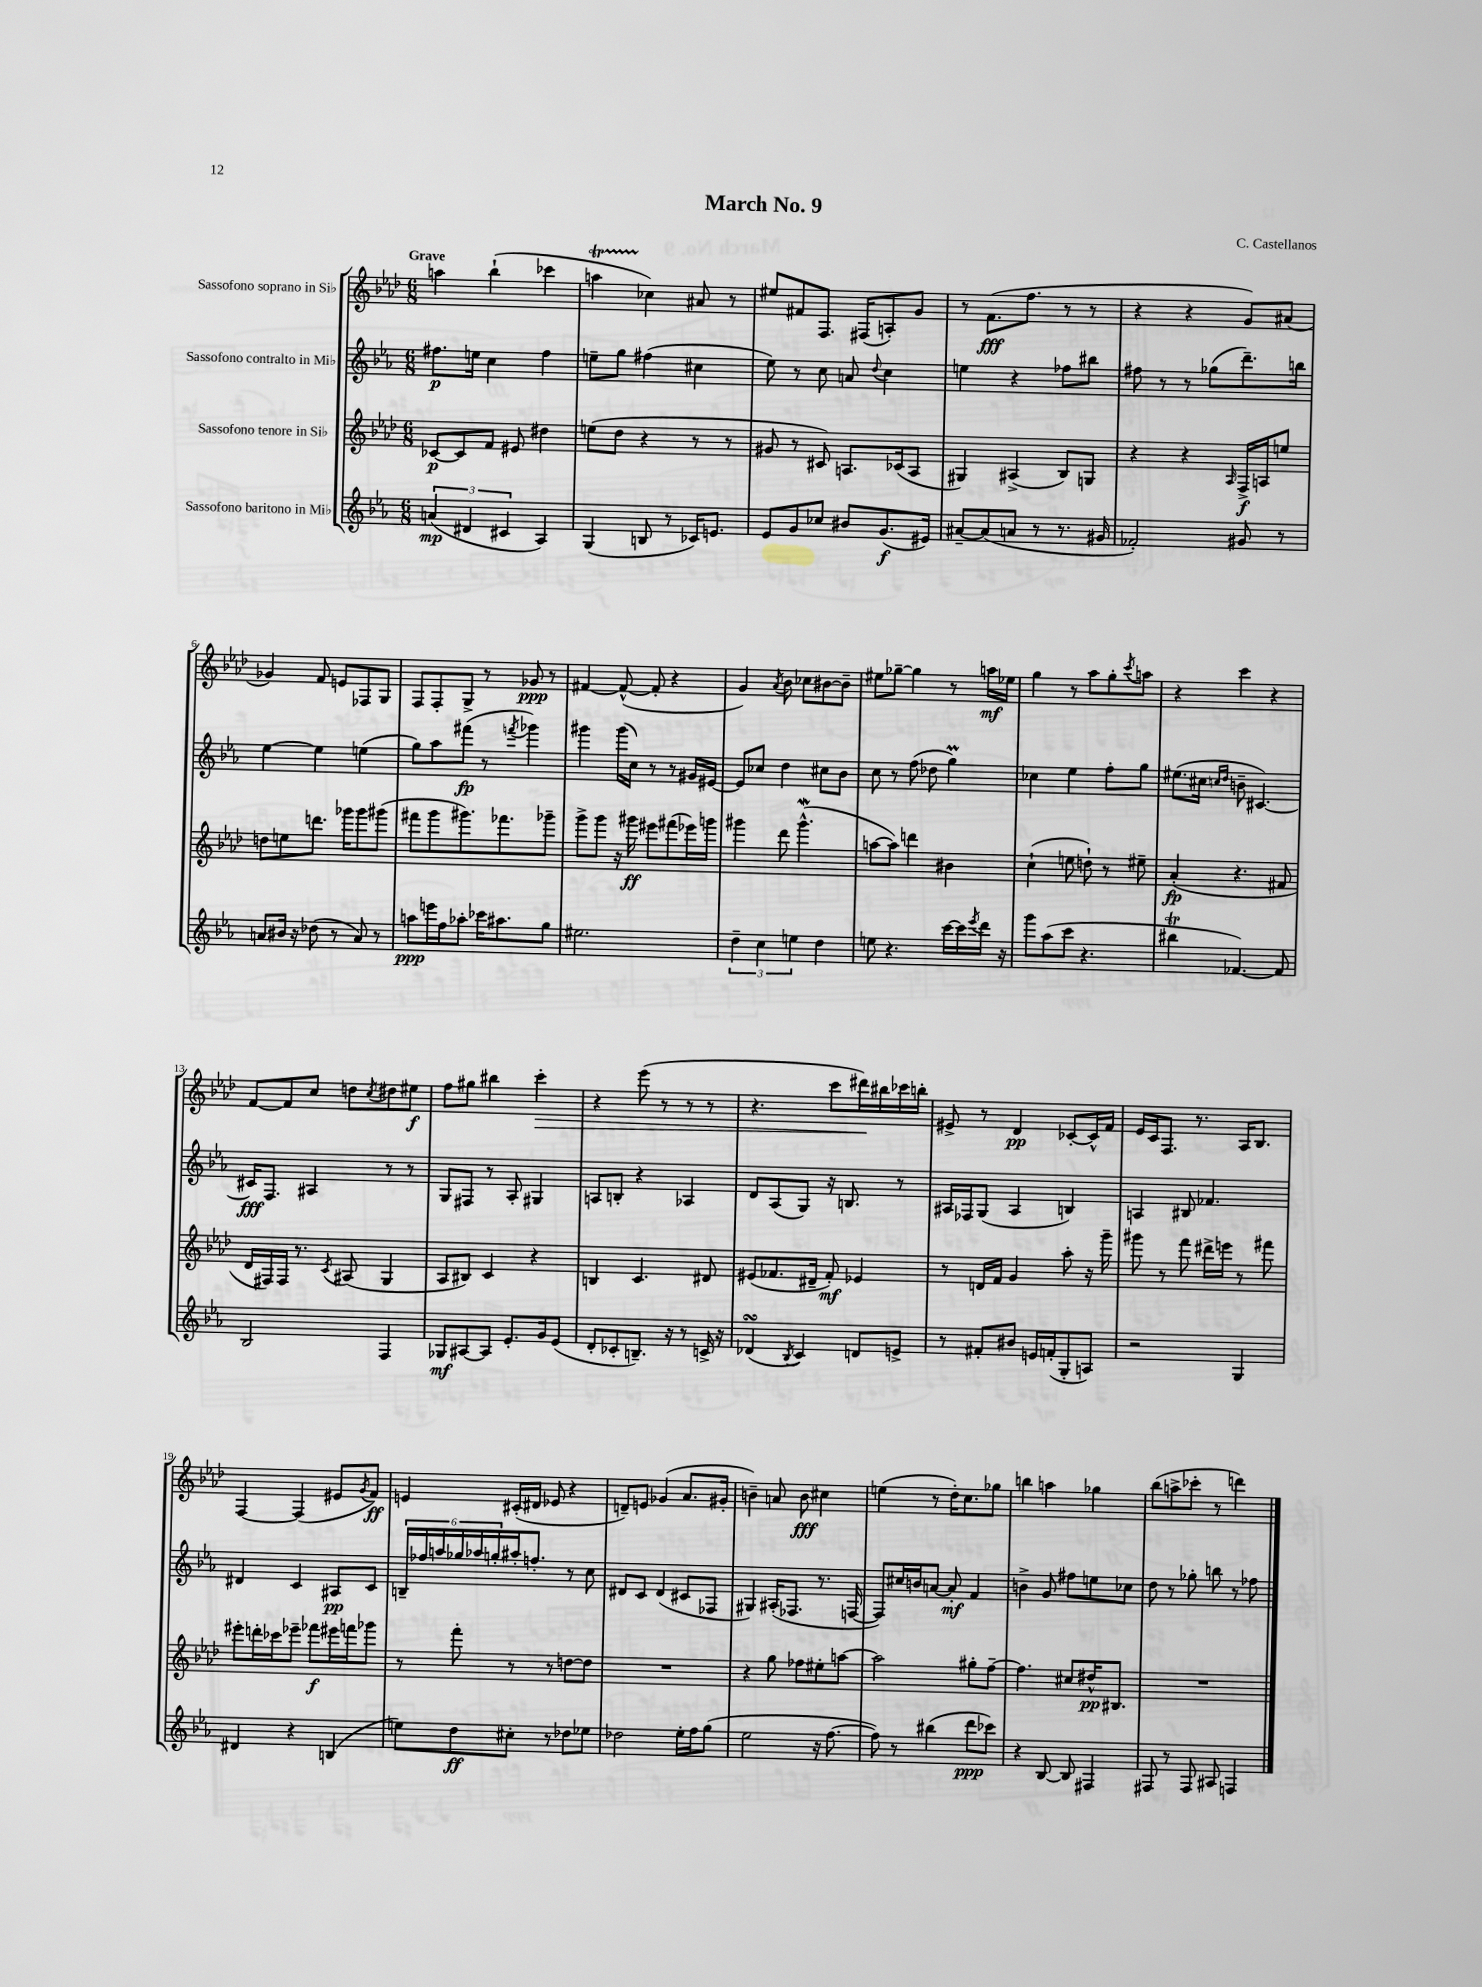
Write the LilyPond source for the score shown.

\header { title = "March No. 9" composer = "C. Castellanos" }
<<
\new StaffGroup <<
\new Staff = "s0" \with { instrumentName = "Sassofono soprano in Sib" } {
    \clef treble \key aes \major \numericTimeSignature \time 6/8 \tempo "Grave"
    a''4 bes''4-!( ces'''4 |
    a''4\startTrillSpan ces''4\stopTrillSpan) ais'8 r8 |
    eis''8 fis'8 f8. fis16( a8-.) g'8 |
    r8 f'8.\fff( f''8. r8 r8 |
    r4 r4 g'8) ais'8( |
    ges'4) f'8 e'8 fes8 g8 |
    f8 f8-. g8-> r8 ges'8\ppp r8 |
    fis'4~ fis'8~-^( fis'8-. r4 |
    g'4) \acciaccatura { aes'8 } bes'8 ces''8 bis'8~ bis'8-- |
    eis''8 ges''8~-- ges''4 r8 a''16\mf ees''16 |
    g''4 r8 aes''8 g''8-. \acciaccatura { c'''8 } a''8 |
    r4 c'''4 r4 |
    f'8~ f'8 c''8 d''8 \acciaccatura { c''8 } dis''8 eis''8\f |
    f''8 gis''8 bis''4 c'''4-.\> |
    r4 ees'''8( r8 r8 r8 |
    r4. c'''8 dis'''16\!) bis''16 ces'''16 b''16-. |
    eis'8-> r8 des'4\pp ces'8~-. ces'16-^ f'16 |
    ees'16 c'16 f8. r8. aes16 bes8. |
    f4~ f4( eis'8 \acciaccatura { g'8 } f'8\ff) |
    e'4 cis'16-.( dis'16 ees'8 r4 |
    d'8--) e'8 ges'4( aes'8. gis'16-. |
    b'4--) a'8 b'8\fff cis''4 |
    e''4( r8 des''16-.) c''8. ges''8 |
    b''4 a''4 ges''4 |
    bes''8( a''8-> ces'''8-. r8 d'''4) \bar "|." |
}
\new Staff = "s1" \with { instrumentName = "Sassofono contralto in Mib" } {
    \clef treble \key ees \major \numericTimeSignature \time 6/8
    fis''8.\p e''16 c''4 fis''4 |
    e''8-- g''8 fis''4( cis''4 |
    ees''8) r8 c''8 a'8 \appoggiatura { d''8 } c''4 |
    e''4 r4 fes''8 bis''8 |
    fis''8 r8 r8 ges''8( d'''8.--) b''16 |
    ees''4~ ees''4 e''4( |
    g''8) aes''8 fis'''8\fp( r8 \acciaccatura { f'''8 } ges'''4) |
    gis'''4 gis'''16( c''16) r8 r8 gis'16 eis'16~ |
    eis'8 ces''8 d''4 cis''8 bes'8 |
    c''8 r8 f''8( des''8 g''4\prall) |
    ces''4 ees''4 f''8-. g''8 |
    eis''8.( cis''16 \grace { c''16 d''16 } b'8-- cis'4.~) |
    cis'16\fff f8. ais4 r8 r8 |
    g8 fis8 r8 aes8-. gis4 |
    a8 b8-. r4 aes4 |
    d'8 aes8( g8) r16 b8. r8 |
    ais16 fes16 g8( ais4 b4) |
    a4 bis8 fes'4. |
    dis'4 c'4 ais8\pp c'8 |
    \tuplet 6/4 { b16-- fes''16 a''16 ges''16 aes''16 g''16-. } ais''16-. f''8.-. r8 c''8 |
    dis'8 c'8 dis'4( cis'8 fes8 |
    gis4) ais16-.( fes8. r8. f16~ |
    f8) cis''16 b'16 a'8~ a'8-.\mf f'4 |
    b'4-> g'8 fis''8 e''8 ces''8 |
    d''8 r8 ges''8-. b''8 r8 fes''8 \bar "|." |
}
\new Staff = "s2" \with { instrumentName = "Sassofono tenore in Sib" } {
    \clef treble \key aes \major \numericTimeSignature \time 6/8
    ces'8~\p ces'8 f'8 eis'8 dis''4 |
    e''8( des''8 r4 r8 r8 |
    gis'8 r8 cis'8) a8. ces'16( a8 |
    gis4) ais4->( bes8) g8 |
    r4 r4 \grace { aes16 } f16->\f a16 e''8 |
    d''8 e''8 d'''8. ges'''16 ges'''8 gis'''8( |
    fis'''8 g'''8 gis'''8.) fes'''8. ges'''8-- |
    g'''8-> g'''8 r16 gis'''16\ff eis'''8 fis'''8( ees'''16) g'''16 |
    gis'''4 des'''8 gis'''4.-^\mordent( |
    a''8~ a''8) d'''4 bis'4 |
    c''4-!( e''8 d''8-!) r8 eis''8-- |
    aes'4-.\fp( r4. fis'8 |
    des'16 fis16) fis16 r8. \acciaccatura { c'8 } ais8( g4 |
    aes8 bis8) c'4 r4 |
    b4 c'4. dis'8 |
    eis'8( fes'8. dis'16-- fes'8-.\mf) ees'4 |
    r8 d'16 f'16 g'4 aes''8-. r16 g'''16-- |
    gis'''8 r8 f'''8 dis'''16-> e'''16 r8 fis'''8 |
    eis'''8-. d'''16-. ces'''16 ees'''8-- fes'''8\f eis'''16 f'''16 ges'''8 |
    r8 f'''8-. r8 r8 d''8~ d''8 |
    R2. |
    r4 g''8 fes''8 eis''8-. a''8~ |
    a''2 gis''8-. f''8~-- |
    f''4. cis''8 dis''16-^\pp bis8. |
    R2. \bar "|." |
}
\new Staff = "s3" \with { instrumentName = "Sassofono baritono in Mib" } {
    \clef treble \key ees \major \numericTimeSignature \time 6/8
    \tuplet 3/2 { a'4\mp( dis'4 cis'4 } aes4) |
    g4( b8 r8 ces'16) e'8. |
    ees'8 g'8 ces''8 bis'8 g'8.\f( eis'16) |
    ais'8~-- ais'8( a'8 r8 r8. gis'16 |
    fes'2-.) gis'8 r8 |
    a'8 bis'16 r16 des''8( r8 a'8) r8 |
    a''8\ppp e'''16 f''16 aes''8-. ces'''16 ais''8. g''8 |
    eis''2. |
    \tuplet 3/2 { d''4-- c''4 e''4 } d''4 |
    e''8 r4. c'''16~ c'''16 \acciaccatura { ees'''8 } d'''16 r16 |
    g'''8 aes''8( c'''8 r4. |
    bis''4\trill fes'4.~) fes'8 |
    bes2 f4 |
    ges8\mf ais8~ ais8 ees'8.-. g'16 ees'8( |
    d'8-. ces'8-. b8.--) r16 r8 c'16-> r16 |
    des'4\turn( \acciaccatura { bes8 } c'4) d'8 e'8-> |
    r8 fis'8-. bis'8 e'16 f'16-.( g8-. a8) |
    r2 g4 |
    dis'4 r4 b4( |
    e''8) d''8\ff cis''8-. r8 des''8 ees''8 |
    des''2 ees''16-. f''16 g''8( |
    ees''2 r16 f''8.~ |
    f''8) r8 bis''4( d'''8\ppp ces'''8) |
    r4 bes8~ bes8 fis4 |
    fis8 r8 fis8 ais8 f4 \bar "|." |
}
>>
>>
